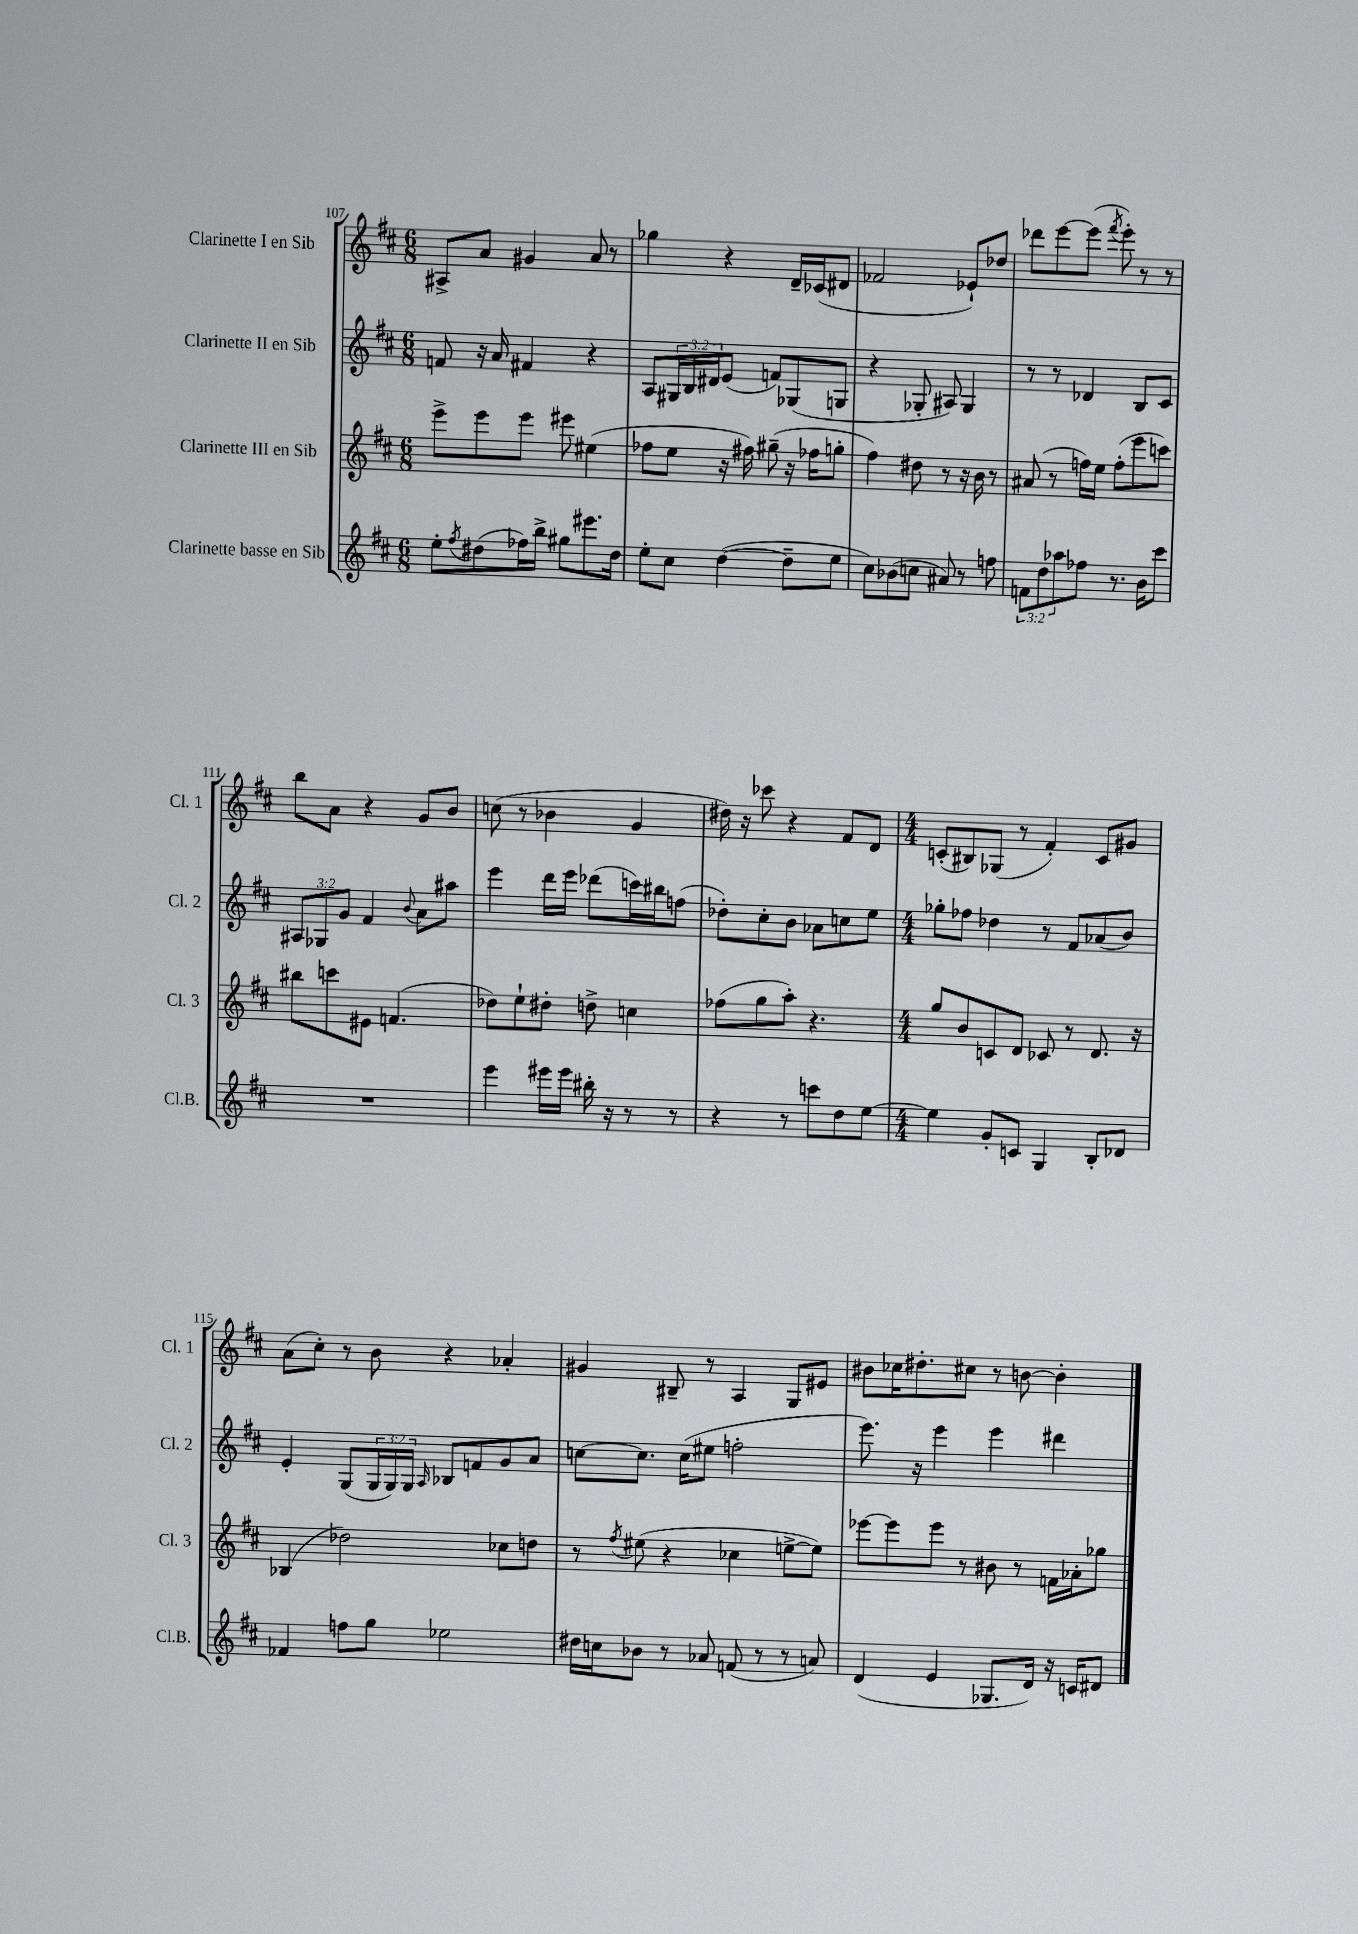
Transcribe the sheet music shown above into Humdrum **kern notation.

**kern	**kern	**kern	**kern
*staff4	*staff3	*staff2	*staff1
*clefG2	*clefG2	*clefG2	*clefG2
*k[f#c#]	*k[f#c#]	*k[f#c#]	*k[f#c#]
*M6/8	*M6/8	*M6/8	*M6/8
8ee'	8eee^	8f	8A#^
8qff#	.	.	.
(8dd#	8eee	16r	8a
.	.	16a	.
16ff-)	8eee	4f#	4g#
16bb^	.	.	.
8gg#	8eee#	.	.
8.eee#	(4ee#	4r	8a
.	.	.	8r
16dd#	.	.	.
=	=	=	=
8ee'	8ff-	8A	4gg-
8cc#	8ee	24G#	.
.	.	24B	.
.	.	24d#	.
([4dd	16r	(8e	4r
.	16ff#)	.	.
.	(8gg#~	8f)	.
8dd~]	16r	(8G-	16d~
.	16ff-	.	(16c-
8ee	8gg'	8G	8d#
=	=	=	=
8cc#)	4ff#)	4r	2f-
(8b-	.	.	.
8cc	8dd#	8G-'	.
8a#)	8r	8A#)	.
8r	16r	4G-	8e-`)
.	16b	.	.
8ff	8r	.	8dd-
=	=	=	=
12f	(8a#	8r	8ddd-
12dd	.	.	.
.	8r	8r	[8eee
12aa-	.	.	.
8ff-	16ff)	4d-	(8eee]
.	16ee	.	.
.	.	.	8qfff#
8.r	(8ff'	.	8eee')
.	8eee	8B	8r
16b	.	.	.
8ccc#	8ccc)	8c#	8r
=	=	=	=
2.r	8bb#	12A#	8bb
.	.	12G-	.
.	8ccc	.	8a
.	.	12g	.
.	8e#	4f#	4r
.	(4.f	.	.
.	.	8qqb	.
.	.	8a	8g
.	.	8aa#	8b
=	=	=	=
4eee	8dd-)	4eee	(8cc
.	8ee`	.	8r
16eee#	8dd#'	16ddd	4b-
16eee#	.	16eee	.
16bb#'	8dd^	(8ddd-	.
16r	.	.	.
8r	4cc	16ccc)	4g
.	.	16bb#	.
8r	.	(8ff	.
=	=	=	=
4r	(8ff-	8dd-')	16dd#)
.	.	.	16r
.	8gg	8cc#'	8ccc-
8r	8aa')	8b	4r
8ccc	4.r	8a-	.
8dd	.	8cc	8f#
[8ee	.	8ee	8d
=	=	=	=
*M4/4	*M4/4	*M4/4	*M4/4
4ee]	8gg	8gg-'	(8c'
.	8b	8ff-	8B#)
8g'	8c	4dd-	(8G-
8c	8d	.	8r
4G	8c-	8r	4f#')
.	8r	8f#	.
8B'	8.d	(8a-	8c
8d-	.	8b)	8g#
.	16r	.	.
=	=	=	=
4f-	(4B-	4e'	(8a
.	.	.	8cc#')
8ff	2dd-)	(8G	8r
8gg	.	24G	8b
.	.	24G)	.
.	.	24G	.
.	.	16qqA	.
2ee-	.	8B-	4r
.	.	8f	.
.	8cc-	8g	4a-'
.	8dd	8a	.
=	=	=	=
16dd#	8r	[8cc	4g#
16cc	.	.	.
.	8qff#	.	.
8b-	(8ee#	8.cc]	.
8r	4r	.	8B#~
.	.	(16cc	.
8a-	.	8ee#	8r
(8f	4cc-	2ff'	4A
8r	.	.	.
8r	[8ee^	.	8G
8a)	8ee])	.	8e#
=	=	=	=
(4d	[8eee-	8.eee)	8b#
.	8eee-]	.	16cc-
.	.	16r	8.dd#'
4e	8eee-	4eee	.
.	8r	.	8cc#
8.G-	8b#	4eee	8r
.	8r	.	[8b
16d)	.	.	.
16r	16f	4ddd#	4b']
16c	16a-'	.	.
8d#	8gg-	.	.
==	==	==	==
*-	*-	*-	*-
